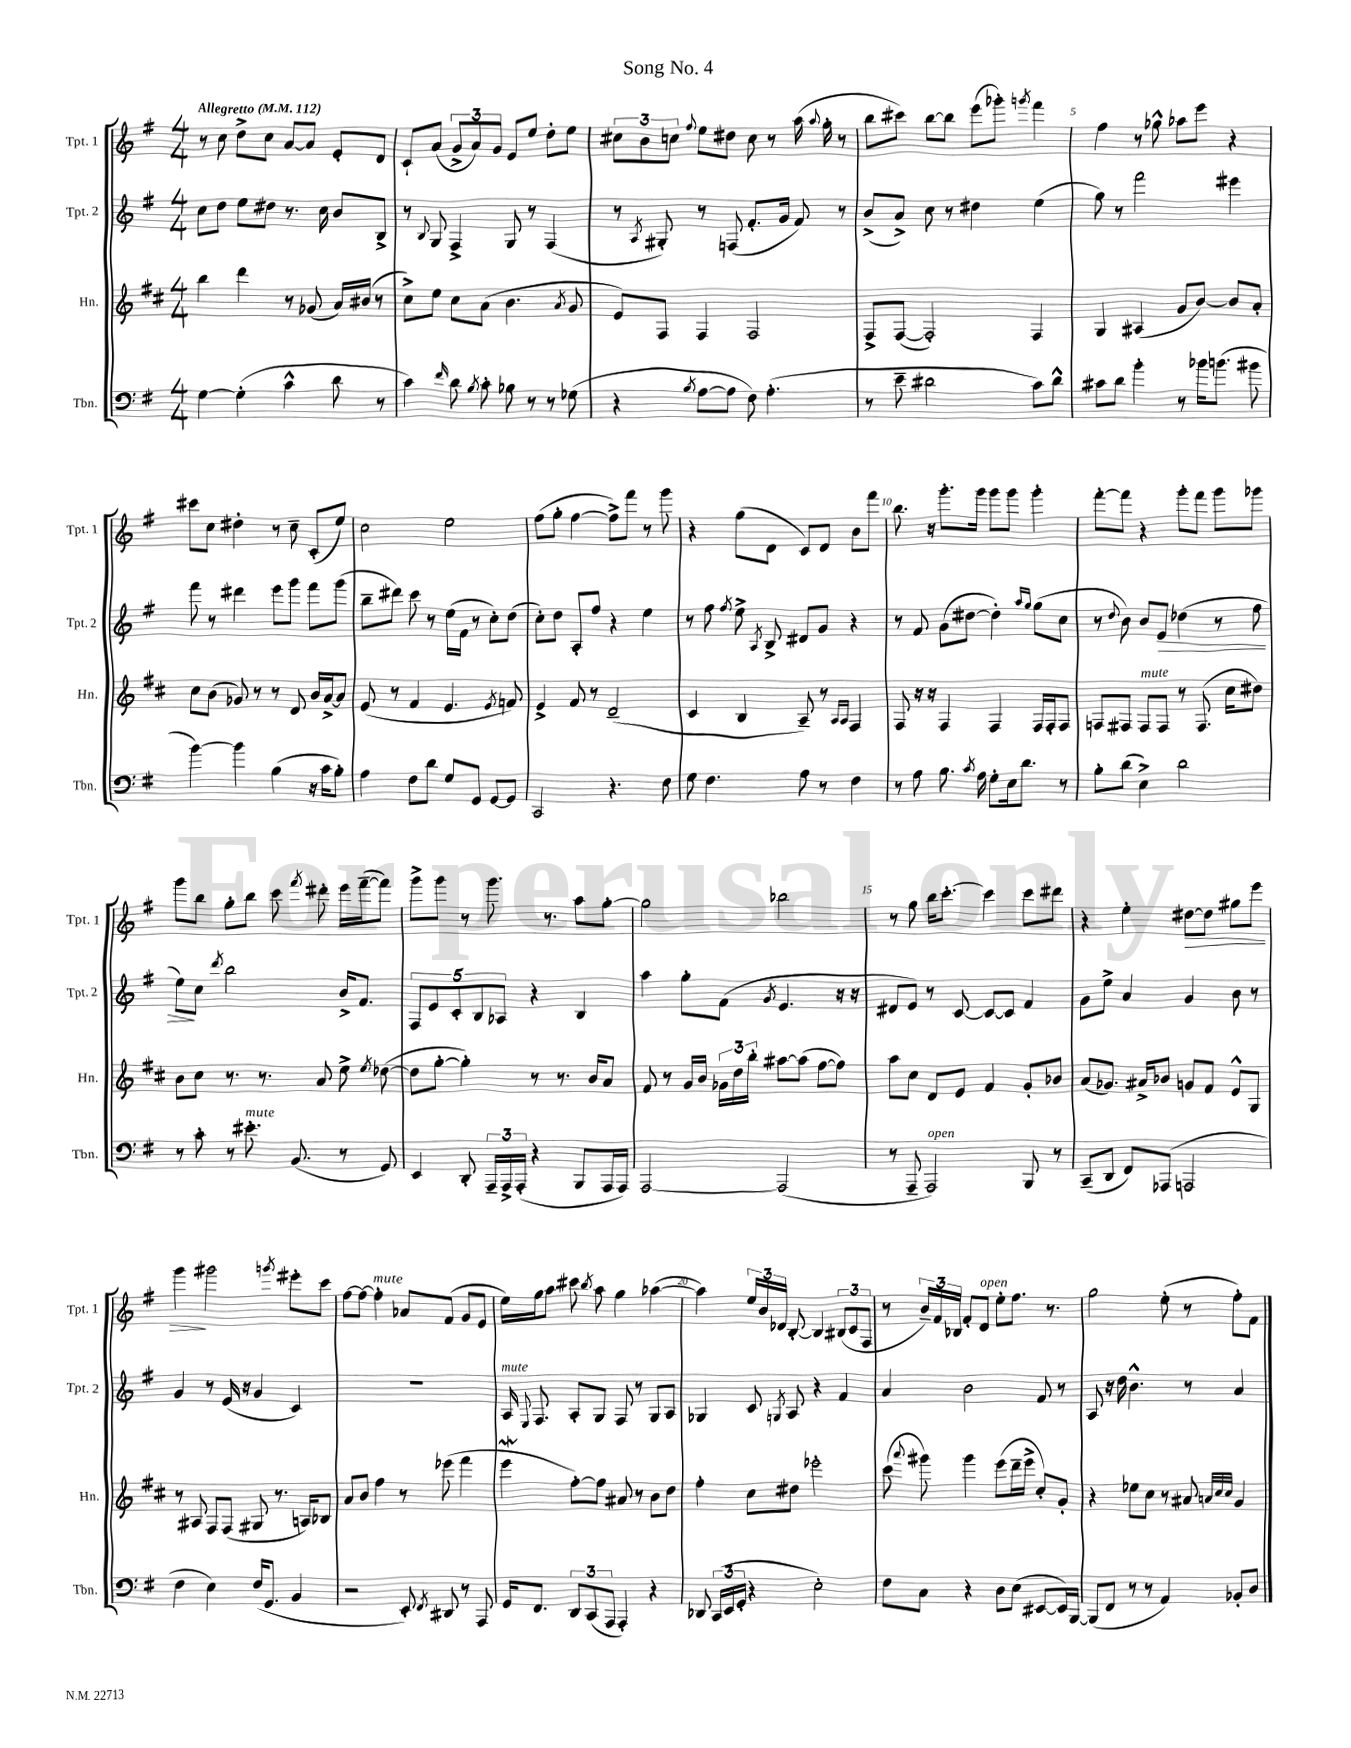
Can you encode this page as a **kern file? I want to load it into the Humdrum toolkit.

**kern	**kern	**kern	**dynam	**kern	**dynam
*part4	*part3	*part2	*part2	*part1	*part1
*staff4	*staff3	*staff2	*staff2	*staff1	*staff1
*I"Tbn.	*I"Hn.	*I"Tpt. 2	*	*I"Tpt. 1	*
*I'Tbn.	*I'Hn.	*I'Tpt. 2	*	*I'Tpt. 1	*
*clefF4	*clefG2	*clefG2	*	*clefG2	*
*k[f#]	*k[f#c#]	*k[f#]	*	*k[f#]	*
*M4/4	*M4/4	*M4/4	*	*M4/4	*
*MM112	*MM112	*MM112	*	*MM112	*
=1	=1	=1	=1	=1	=1
!	!	!	!	!LO:TX:a:B:t=Allegretto	!
[4G\	4bb\	8cc\L	.	8r	.
.	.	8dd\J	.	8cc\	.
(4G'\]	4ddd\	8ee\L	.	8dd^\L	.
.	.	8dd#X\J	.	8cc\J	.
4c^^\	8r	8.r	.	[8a/L	.
.	(8g-X/	.	.	8a/J]	.
.	.	16cc\	.	.	.
8d\	16a/LL)	8b/L	.	8e'/L	.
.	(16b#X/JJ	.	.	.	.
8r	8r	8B^/J	.	8d/J	.
=2	=2	=2	=2	=2	=2
4c\)	8cc#^\L)	8r	.	8c`/L	.
.	.	8qqB/	.	.	.
.	8ee\J	8G/	.	(8a/J	.
16qqf#/	.	.	.	.	.
8d\	8cc#\L	4F#^/	.	12g^/L	.
.	.	.	.	12a/)	.
8qB/	.	.	.	.	.
8c'\	(8a\J	.	.	.	.
.	.	.	.	12g/J	.
8B-X\	4.b\	8G/	.	8e/L	.
8r	.	8r	.	8ee/J	.
8r	.	(4F#/	.	8dd'\L	.
.	8qa/	.	.	.	.
(8G-X\	8g/	.	.	8ee\J	.
=3	=3	=3	=3	=3	=3
4r	8e/L)	8r	.	12cc#X\L	.
.	.	.	.	12b\	.
.	.	8qA/	.	.	.
.	8F#/J	8G#X'/)	.	.	.
.	.	.	.	12ccn\J	.
8qB/	.	.	.	8qqff#/	.
[8A\L	4F#/	8r	.	8ee\L	.
8A\J]	.	(8Fn/	.	8dd#X\J	.
8F#\)	2F#/	8.f#'/L	.	8cc\	.
(4.A'\	.	.	.	8r	.
.	.	16g/Jk	.	.	.
.	.	8f#/)	.	(16aa\	.
.	.	.	.	8qqaa/	.
.	.	.	.	16gg'\	.
.	.	8r	.	8r	.
=4	=4	=4	=4	=4	=4
8r	8F#^/L	(8b^/L	.	8bb\L	.
8e~\	([8F#/J	8a^/J)	.	8ccc#X\J)	.
2d#X\	2F#'/])	8cc\	.	[8bb\L	.
.	.	8r	.	8bb\J]	.
.	.	4dd#X\	.	(8eee\L	.
.	.	.	.	8ggg-X'\J)	.
.	.	.	.	8qgggn/	.
8c\L)	4F#/	(4ee\	.	4fff#\	.
8d#^^\J	.	.	.	.	.
=5	=5	=5	=5	=5	=5
8c#X\L	4G/	8gg\)	.	4ff#\	.
8d\J	.	8r	.	.	.
4b'\	(4A#X/	2fff#\	.	8r	.
.	.	.	.	8gg-X^^\	.
8r	8g/L	.	.	8aa-X\L	.
16b-X\KL	[8b/J)	.	.	8eee\J	.
(8.bn\J	.	.	.	.	.
.	8b/L]	4eee#X\	.	4r	.
8b#X\	8a'/J	.	.	.	.
!!LO:LB:g=z
=6	=6	=6	=6	=6	=6
[4b\)	8cc#\L	8fff#\	.	8ccc#X\L	.
.	(8b\J	8r	.	8cc\J	.
4b\]	8g-X/)	4ddd#X\	.	4dd#X'\	.
.	8r	.	.	.	.
(4B\	8r	8eee\L	.	8r	.
.	8d/	8ggg\J	.	8cc~\	.
16r	16b/LL	8fff#\L	.	(8c'/L	.
16c\KL	[16a^/J	.	.	.	.
8B'\J)	8a/J]	(8ggg\J	.	8ee/J)	.
=7	=7	=7	=7	=7	=7
4A\	(8e/	8bb~\L	.	2cc\	.
.	8r	8ddd#X\J)	.	.	.
8F#\L	4f#/	8ccc\	.	.	.
8d\J	.	8r	.	.	.
8G/L	4.e/	(16ee\LL	.	2ee\	.
.	.	16f#\JJ	.	.	.
8GG/J	.	8r	.	.	.
[8GG/L	.	8cc'\L)	.	.	.
.	8qe/	.	.	.	.
8GG/J]	8fn/)	(8dd\J	.	.	.
=8	=8	=8	=8	=8	=8
2CC/	4e^/	8cc'\L)	.	(8ff#\L	.
.	.	8dd\J	.	8gg'\J	.
.	8f#/	8A'/L	.	[4ff#\	.
.	8r	8ff#/J	.	.	.
4.r	(2d~/	4r	.	8ff#^\L])	.
.	.	.	.	8fff#\J	.
.	.	4ee\	.	8r	.
8F#\	.	.	.	8ggg\	.
=9	=9	=9	=9	=9	=9
8G\	4c#/	8r	.	4r	.
4.F#\	.	8ff#\	.	.	.
.	.	8qff#/	.	.	.
.	4B/	8ee^\	.	(8gg\L	.
.	.	8qA/	.	.	.
.	.	8B^/	.	8d\J	.
8A\	8A~/)	8d#X/L	.	8c/L)	.
8r	8r	8g/J	.	8d/J	.
.	16qqA/LL	.	.	.	.
.	16qqA/JJ	.	.	.	.
4F#\	4F#/	4r	.	8b\L	.
.	.	.	.	8fff#\J	.
=10	=10	=10	=10	=10	=10
8r	8F#/	8r	.	8.bb\	.
8A\	16r	8f#/	.	.	.
.	16r	.	.	16r	.
8.B\	4F#/	(8g\L	.	8.ggg'\L	.
.	.	[8dd#X\J	.	.	.
8qc/	.	.	.	.	.
16A\	.	.	.	16ggg\Jk	.
8G'\L	4F#/	4dd#'\])	.	8ggg\L	.
16E\k	.	.	.	8ggg\J	.
8.d\J	.	.	.	.	.
.	.	16qqaa/LL	.	.	.
.	.	16qqgg/JJ	.	.	.
.	16F#/LL	(8gg\L	.	4ggg'\	.
.	16F#'/J	.	.	.	.
8r	8F#/J	8cc\J	.	.	.
=11	=11	=11	=11	=11	=11
8B'\L	8Fn/L	8r	.	[8fff#'\L	.
.	.	8qqdd/	.	.	.
(8d\J	8F#X/J	8b\)	.	8fff#\J]	.
!	!LO:TX:a:i:t=mute	!	!	!	!
4E^\)	8F#/L	8b/L	.	4r	.
!	!	!	!LO:HP:b	!	!
.	8F#/J	8e/J	>	.	.
2d\	8r	(4dd-X\	.	8ggg'\L	.
.	(8.F#/	.	.	8fff#\J	.
.	.	8r	.	8ggg\L	.
.	16cc#\KL	.	.	.	.
.	8dd#X\J)	8ff#\	.	8ggg-X\J	.
!!LO:LB:g=z
=12	=12	=12	=12	=12	=12
8r	8b\L	8ee\L)	.	8ggg\L	.
8c'\	8cc#\J	8cc\J	]	8bb\J	.
.	.	8qddd/	.	.	.
8r	8.r	2bb\	.	8gg'\L	.
!LO:TX:a:i:t=mute	!	!	!	!	!
8.e#X'\	.	.	.	8bb\J	.
.	8.r	.	.	.	.
.	.	.	.	8ccc\	.
(8.BB/	.	.	.	.	.
.	.	.	.	8qfff#/	.
.	8a/	.	.	8ddd#X'\	.
8r	8ee^\	16b^/KL	.	16eee\LL	.
.	.	8.f#/J	.	([16fff#~\J	.
.	8qee/	.	.	.	.
8GG/)	([8dd-X\	.	.	8fff#\J])	.
=13	=13	=13	=13	=13	=13
4EE/	8dd-\L]	10F#/L	.	8ggg^\L	.
.	.	10e/	.	.	.
.	[8gg'\J	.	.	8ggg\J	.
.	.	10c'/	.	.	.
8DD'/	4gg'\])	.	.	8r	.
.	.	10B/	.	.	.
24AAA~/LL	.	.	.	8.ggg\	.
.	.	10A-X/J	.	.	.
24AAA^/	.	.	.	.	.
(24AAA'/JJ	.	.	.	.	.
4r	8r	4r	.	.	.
.	.	.	.	8.r	.
.	8.r	.	.	.	.
8BBB/L	.	4B/	.	8aa\L	.
.	16b/KL	.	.	.	.
16AAA/L	8a/J	.	.	[8gg'\J	.
16AAA/JJ)	.	.	.	.	.
=14	=14	=14	=14	=14	=14
[2AAA/	8f#/	4aa\	.	2gg\]	.
.	8r	.	.	.	.
.	16g/LL	8gg'\L	.	.	.
.	16b/JJ	.	.	.	.
.	24g-X\LL	(8f#\J	.	.	.
.	24dd\	.	.	.	.
.	24bb'\JJ	.	.	.	.
.	.	8qg/	.	.	.
(2AAA/]	[8aa#X\L	4.e/	.	2bb-X\	.
.	(8aa#\J]	.	.	.	.
.	[8ff#\L	.	.	.	.
.	8ff#\J])	16r	.	.	.
.	.	16r	.	.	.
=15	=15	=15	=15	=15	=15
8r	8aa\L	8d#X/L	.	8r	.
8AAA~/	8cc#\J	8e/J)	.	8gg\	.
!LO:TX:a:i:t=open	!	!	!	!	!
2AAA/)	8d/L	8r	.	16bb\KL	.
.	.	.	.	[8.ccc'\J	.
.	8e/J	[8c/	.	.	.
.	4f#/	8c/L_	.	4ccc\]	.
.	.	8c/J]	.	.	.
8BBB/	8g'/L	4f#/	.	8ccc\L	.
8r	8b-X/J	.	.	8ddd#X\J	.
=16	=16	=16	=16	=16	=16
(8CC~/L	(8a/L	8g\L	.	4r	.
8DD/J	8.g-X/J)	8ee^\J	.	.	.
8FF#/L)	.	4a/	.	4ee'\	.
.	16a#X^/KL	.	.	.	.
(8AAA-X/J	8b-X/J	.	.	.	.
!	!	!	!	!	!LO:HP:b
2AAAn/	8gn/L	4g/	.	[8dd#X\L	>
.	8f#/J	.	.	8dd#\J]	.
.	8e^^/L	8b\	.	8gg#X\L	.
.	8G/J	8r	.	8eee\J	.
!!LO:LB:g=z
=17	=17	=17	=17	=17	=17
4F#\	8r	4g/	.	4ggg\	.
.	8A#X/	.	.	.	.
4E\)	8F#/L	8r	.	2ggg#X\	]
.	(8F#/J	(16e/	.	.	.
.	.	16r	.	.	.
(16F#/KL	8G#X/	4g/	.	.	.
8.GG/J	.	.	.	.	.
.	8.r	.	.	.	.
.	.	.	.	8qgggn/	.
4BB/	.	4c/)	.	8eee#X'\L	.
.	16An/KL)	.	.	.	.
.	8B-X/J	.	.	8ccc\J	.
=18	=18	=18	=18	=18	=18
2r	8a/L	1r	.	[8ff#\L	.
.	8b/J	.	.	8ff#\J_	.
!	!	!	!	!LO:TX:a:i:t=mute	!
.	4ff#\	.	.	4ff#'\]	.
8EE'/)	8r	.	.	8a-X/L	.
8qFF#/	.	.	.	.	.
8DD#X/	(8eee-X\	.	.	(8f#/J	.
8r	4fff#\	.	.	8g/L	.
8AAA/	.	.	.	8e/J	.
=19	=19	=19	=19	=19	=19
!	!	!LO:TX:a:i:t=mute	!	!	!
16GG/KL	4eeeW\	16A/	.	16ee\LL)	.
.	.	8qqE/	.	.	.
8.FF#/J	.	8.F#/	.	16gg\J	.
.	.	.	.	8aa\J	.
12DD/L	[8ff#'\L)	8A'/L	.	8ccc#X\	.
(12CC/	.	.	.	.	.
.	.	.	.	8qbb/	.
.	8ff#\J]	8G/J	.	8aa\	.
12AAA/J	.	.	.	.	.
4AAA'/)	8a#X/	8F#/	.	4gg\	.
.	8r	8r	.	.	.
4r	8b\L	8G/L	.	([4aa-X\	.
.	8dd\J	8A/J	.	.	.
=20	=20	=20	=20	=20	=20
8DD-X/	4ff#'\	4G-X/	.	4aa-\])	.
(24CC/LL	.	.	.	.	.
24EE/	.	.	.	.	.
24GG'/JJ	.	.	.	.	.
4r	8cc#\L	8c/	.	24ee/LL	.
.	.	.	.	24b/	.
.	.	.	.	24d-X/JJ	.
.	.	8qGn/	.	.	.
.	8dd#X\J	8A/	.	[8B'/	.
2E'\)	2eee-X'\	4r	.	4B/]	.
.	.	4f#/	.	(12B#X/L	.
.	.	.	.	12c/	.
.	.	.	.	12F#/J	.
=21	=21	=21	=21	=21	=21
8F#\L	(8ccc#\	4a/	.	8r	.
.	8qqaaa/	.	.	.	.
8C\J	8ggg#X\)	.	.	24b~/LL)	.
.	.	.	.	24f#/	.
.	.	.	.	24B-X/JJ	.
4r	4ggg#\	2b\	.	8f#'/L	.
!	!	!	!	!LO:TX:a:i:t=open	!
.	.	.	.	8d/J	.
8D\L	(8eee\L	.	.	8ee'\L	.
(8E\J	16ddd~\L	.	.	8.ff#\J	.
.	16eee^\JJ	.	.	.	.
[8EE#X/L	8cc#'/L)	8f#/	.	.	.
.	.	.	.	8.r	.
16EE#/L])	8g'/J	8r	.	.	.
[16BBB/JJ	.	.	.	.	.
=22	=22	=22	=22	=22	=22
(8BBB/L]	4r	8A/	.	2gg\	.
8FF#/J	.	16r	.	.	.
.	.	16dd\	.	.	.
8r	8ee-X\L	4.b^^\	.	.	.
8r	8cc#\J	.	.	.	.
4AA/)	8r	.	.	(8ee'\	.
.	8a#X/	8r	.	8r	.
.	32qqan/LLL	.	.	.	.
.	32qqcc#/	.	.	.	.
.	32qqcc#/JJJ	.	.	.	.
8BB-X'/L	4g/	4a/	.	8ff#'\L)	.
8D/J	.	.	.	8f#\J	.
==	==	==	==	==	==
*-	*-	*-	*-	*-	*-
